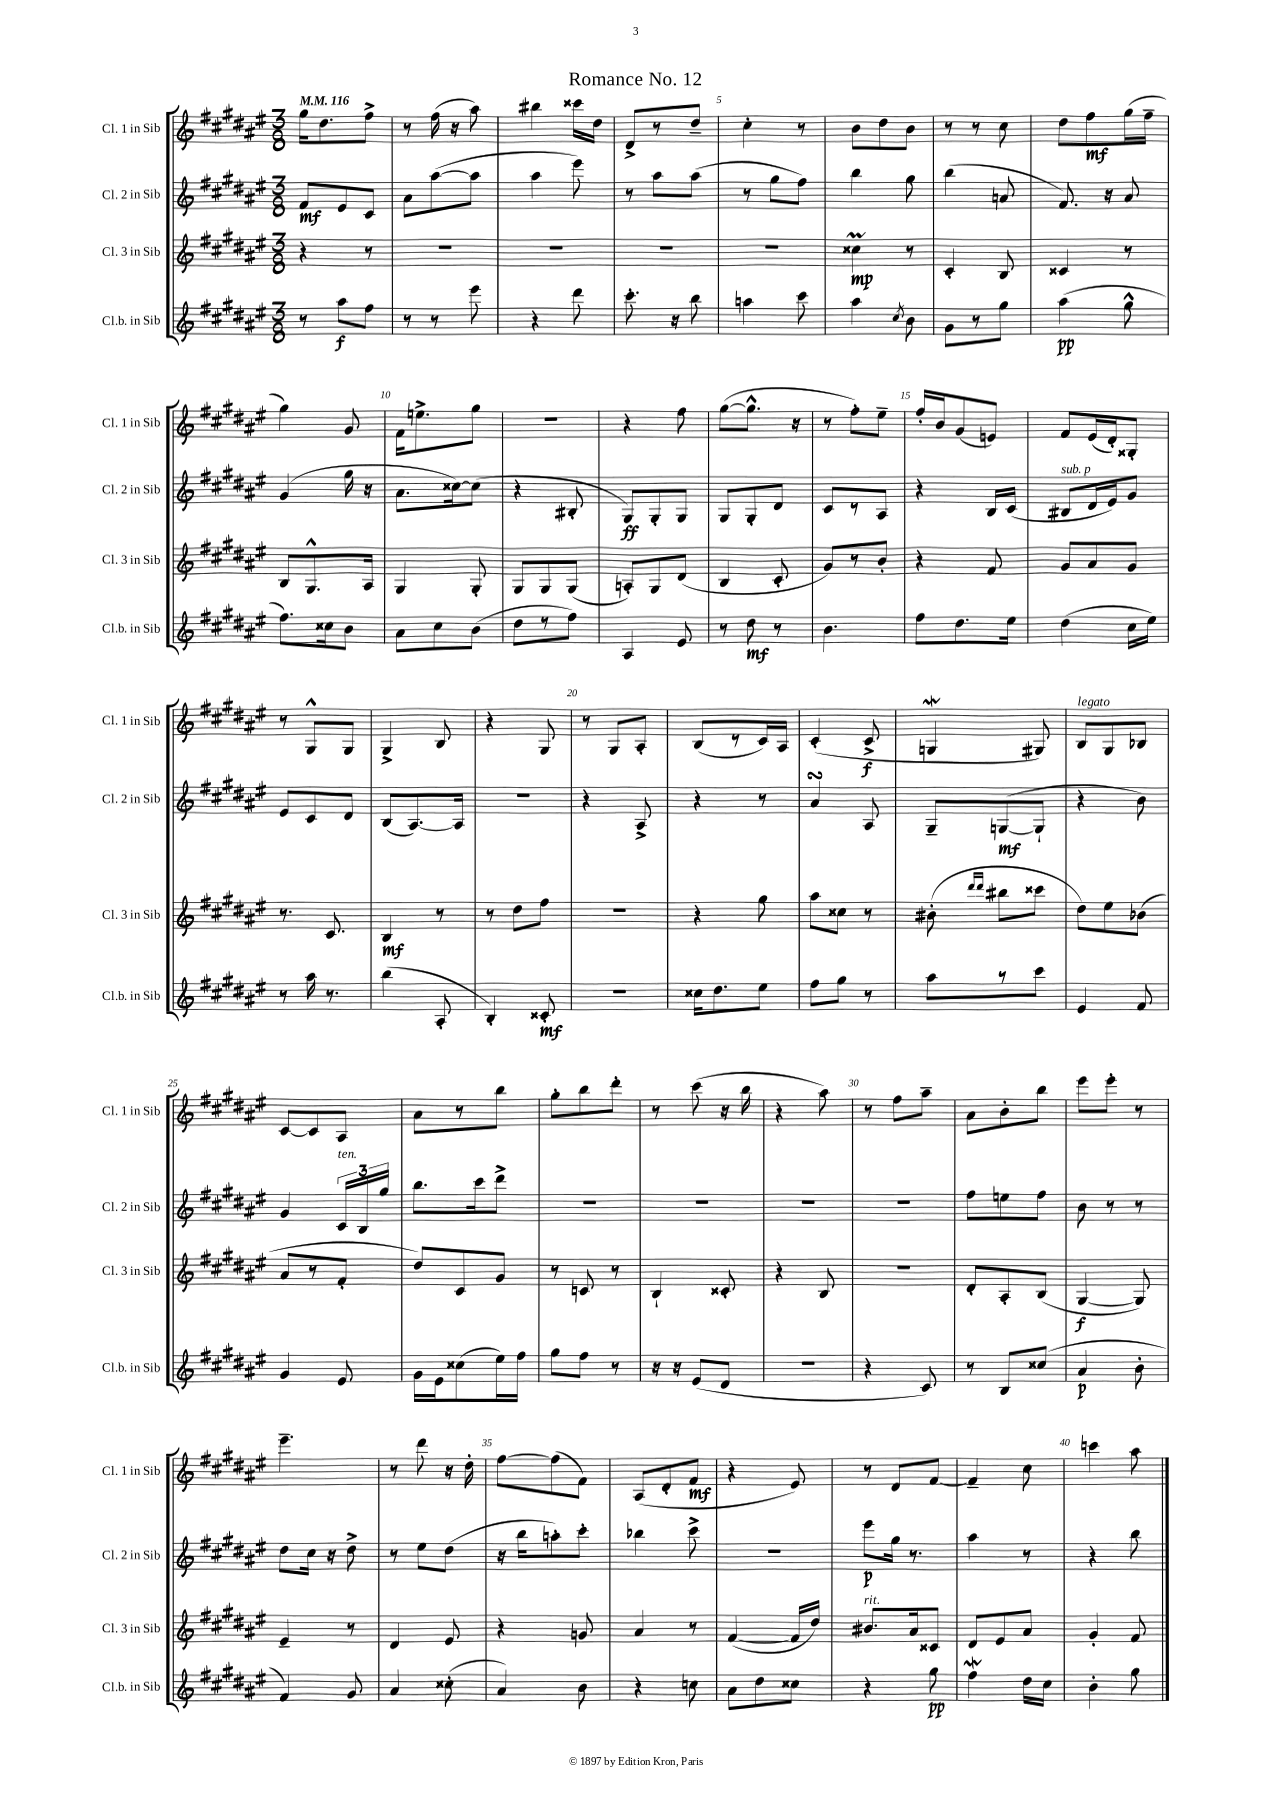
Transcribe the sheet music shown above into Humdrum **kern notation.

**kern	**dynam	**kern	**dynam	**kern	**dynam	**kern	**dynam
*part4	*part4	*part3	*part3	*part2	*part2	*part1	*part1
*staff4	*staff4	*staff3	*staff3	*staff2	*staff2	*staff1	*staff1
*I"Cl.b. in Sib	*	*I"Cl. 3 in Sib	*	*I"Cl. 2 in Sib	*	*I"Cl. 1 in Sib	*
*I'Cl.b. in Sib	*	*I'Cl. 3 in Sib	*	*I'Cl. 2 in Sib	*	*I'Cl. 1 in Sib	*
*clefG2	*	*clefG2	*	*clefG2	*	*clefG2	*
*k[f#c#g#d#a#e#]	*	*k[f#c#g#d#a#e#]	*	*k[f#c#g#d#a#e#]	*	*k[f#c#g#d#a#e#]	*
*M3/8	*	*M3/8	*	*M3/8	*	*M3/8	*
*MM116	*	*MM116	*	*MM116	*	*MM116	*
=1	=1	=1	=1	=1	=1	=1	=1
8r	.	4r	.	8f#/L	mf	16gg#\KL	.
.	.	.	.	.	.	8.dd#\	.
8aa#\L	f	.	.	8e#/	.	.	.
8ff#\J	.	8r	.	8c#/J	.	8ff#^\J	.
=2	=2	=2	=2	=2	=2	=2	=2
8r	.	4.r	.	8a#\L	.	8r	.
8r	.	.	.	([8aa#\	.	(16ff#\	.
.	.	.	.	.	.	16r	.
8eee#\	.	.	.	8aa#\J]	.	8aa#\)	.
=3	=3	=3	=3	=3	=3	=3	=3
4r	.	4.r	.	4aa#\	.	4bb#X\	.
8ddd#\	.	.	.	8eee#\)	.	16ccc##X\LL	.
.	.	.	.	.	.	16dd#\JJ	.
=4	=4	=4	=4	=4	=4	=4	=4
8.ccc#'\	.	4.r	.	8r	.	8d#^/L	.
.	.	.	.	8aa#\L	.	8r	.
16r	.	.	.	.	.	.	.
8bb\	.	.	.	(8aa#\J	.	8dd#~/J	.
=5	=5	=5	=5	=5	=5	=5	=5
4aan\	.	4.r	.	8r	.	4cc#'\	.
.	.	.	.	8gg#\L	.	.	.
8ccc#\	.	.	.	8ff#\J)	.	8r	.
=6	=6	=6	=6	=6	=6	=6	=6
4aa#\	.	4cc##Xm\	mp	4bb\	.	8b\L	.
.	.	.	.	.	.	8dd#\	.
8qcc#/	.	.	.	.	.	.	.
8b\	.	8r	.	8gg#\	.	8b\J	.
=7	=7	=7	=7	=7	=7	=7	=7
8g#\L	.	4c#'/	.	(4bb\	.	8r	.
8r	.	.	.	.	.	8r	.
8gg#\J	.	8B/	.	8an/	.	8cc#\	.
=8	=8	=8	=8	=8	=8	=8	=8
(4aa#\	pp	4c##X/	.	8.f#/)	.	8dd#\L	.
.	.	.	.	.	.	8ff#\	mf
.	.	.	.	16r	.	.	.
8gg#^^\	.	8r	.	8a#/	.	(16gg#\L	.
.	.	.	.	.	.	16ff#~\JJ	.
!!LO:LB:g=z
=9	=9	=9	=9	=9	=9	=9	=9
8.ff#\L)	.	8B/L	.	(4g#/	.	4gg#\)	.
.	.	8.G#^^/	.	.	.	.	.
16cc##X\k	.	.	.	.	.	.	.
8b\J	.	.	.	16gg#\	.	8g#/	.
.	.	16A#/Jk	.	16r	.	.	.
=10	=10	=10	=10	=10	=10	=10	=10
8a#\L	.	4G#/	.	8.a#\L	.	16f#\KL	.
.	.	.	.	.	.	8.een^\	.
8cc#\	.	.	.	.	.	.	.
.	.	.	.	[16cc##X\k)	.	.	.
(8b\J	.	8G#'/	.	(8cc##\J]	.	8gg#\J	.
=11	=11	=11	=11	=11	=11	=11	=11
8dd#\L	.	8G#/L	.	4r	.	4.r	.
8r	.	8G#/	.	.	.	.	.
8ff#\J)	.	(8G#/J	.	8B#X'/	.	.	.
=12	=12	=12	=12	=12	=12	=12	=12
4A#/	.	8An'/L)	.	8G#/L)	ff	4r	.
.	.	8G#/	.	8G#'/	.	.	.
8e#/	.	(8d#/J	.	8G#/J	.	8ff#\	.
=13	=13	=13	=13	=13	=13	=13	=13
8r	.	4B/	.	8G#/L	.	([8gg#\L	.
8dd#\	mf	.	.	8G#'/	.	8.gg#^^\J]	.
8r	.	8c#'/	.	8d#/J	.	.	.
.	.	.	.	.	.	16r	.
=14	=14	=14	=14	=14	=14	=14	=14
4.b\	.	8g#/L)	.	8c#/L	.	8r	.
.	.	8r	.	8r	.	8ff#'\L)	.
.	.	8b'/J	.	8A#/J	.	8ee#~\J	.
=15	=15	=15	=15	=15	=15	=15	=15
8ff#\L	.	4r	.	4r	.	16ff#'/LL	.
.	.	.	.	.	.	16b/J	.
8.dd#\	.	.	.	.	.	(8g#/	.
.	.	8f#/	.	16B/LL	.	8en/J)	.
16ee#\Jk	.	.	.	(16c#/JJ	.	.	.
=16	=16	=16	=16	=16	=16	=16	=16
!	!	!	!	!LO:TX:a:i:t=sub. p	!	!	!
(4dd#\	.	8g#/L	.	8B#X/L	.	8f#/L	.
.	.	8a#/	.	16d#/L	.	(16e#/L	.
.	.	.	.	16e#/J)	.	16d#'/J)	.
16cc#\LL	.	8g#/J	.	8g#/J	.	8G##X'/J	.
16ee#\JJ)	.	.	.	.	.	.	.
!!LO:LB:g=z
=17	=17	=17	=17	=17	=17	=17	=17
8r	.	8.r	.	8e#/L	.	8r	.
16aa#\	.	.	.	8c#/	.	8G#^^/L	.
8.r	.	8.c#/	.	.	.	.	.
.	.	.	.	8d#/J	.	8G#/J	.
=18	=18	=18	=18	=18	=18	=18	=18
(4bb\	.	4B/	mf	(8B/L	.	4G#^/	.
.	.	.	.	[8.A#/)	.	.	.
8A#'/	.	8r	.	.	.	8B/	.
.	.	.	.	16A#/Jk]	.	.	.
=19	=19	=19	=19	=19	=19	=19	=19
4B'/)	.	8r	.	4.r	.	4r	.
.	.	8dd#\L	.	.	.	.	.
8c##X'/	mf	8ff#\J	.	.	.	8G#/	.
=20	=20	=20	=20	=20	=20	=20	=20
4.r	.	4.r	.	4r	.	8r	.
.	.	.	.	.	.	8G#/L	.
.	.	.	.	8A#^/	.	8A#'/J	.
=21	=21	=21	=21	=21	=21	=21	=21
16cc##X\KL	.	4r	.	4r	.	(8B/L	.
8.dd#\	.	.	.	.	.	.	.
.	.	.	.	.	.	8r	.
8ee#\J	.	8gg#\	.	8r	.	16c#/L)	.
.	.	.	.	.	.	16A#/JJ	.
=22	=22	=22	=22	=22	=22	=22	=22
8ff#\L	.	8aa#\L	.	4a#sSsS/	.	(4c#'/	.
8gg#\J	.	8cc##X\J	.	.	.	.	.
8r	.	8r	.	8A#/	.	8c#^/	f
=23	=23	=23	=23	=23	=23	=23	=23
8aa#\L	.	(8b#X'\	.	8G#~/L	.	4Gnw/	.
.	.	16qqddd#/LL	.	.	.	.	.
.	.	16qqddd#/JJ	.	.	.	.	.
8r	.	8bb#X\L	.	([8Gn/	mf	.	.
8ccc#\J	.	8ccc##X\J	.	8G`/J]	.	8G#X/)	.
=24	=24	=24	=24	=24	=24	=24	=24
!	!	!	!	!	!	!LO:TX:a:i:t=legato	!
4e#/	.	8dd#\L)	.	4r	.	8B/L	.
.	.	8ee#\	.	.	.	8G#/	.
8f#/	.	(8b-X\J	.	8b\)	.	8B-X/J	.
!!LO:LB:g=z
=25	=25	=25	=25	=25	=25	=25	=25
4g#/	.	8a#/L	.	4g#/	.	[8c#/L	.
.	.	8r	.	.	.	8c#/]	.
!	!	!	!	!LO:TX:a:i:t=ten.	!	!	!
8e#/	.	8f#'/J	.	24c#/LL	.	8A#/J	.
.	.	.	.	24B/	.	.	.
.	.	.	.	24gg#/JJ	.	.	.
=26	=26	=26	=26	=26	=26	=26	=26
16g#\LL	.	8dd#/L)	.	8.bb\L	.	8a#\L	.
16e#\J	.	.	.	.	.	.	.
(8cc##X\	.	8c#/	.	.	.	8r	.
.	.	.	.	16ccc#\k	.	.	.
16ee#\L)	.	8g#/J	.	8ddd#^\J	.	8bb\J	.
16ff#\JJ	.	.	.	.	.	.	.
=27	=27	=27	=27	=27	=27	=27	=27
8gg#\L	.	8r	.	4.r	.	8gg#'\L	.
8ff#\J	.	8cn/	.	.	.	8bb\	.
8r	.	8r	.	.	.	8ddd#'\J	.
=28	=28	=28	=28	=28	=28	=28	=28
16r	.	4B`/	.	4.r	.	8r	.
16r	.	.	.	.	.	.	.
(8e#/L	.	.	.	.	.	(8ccc#\	.
8d#/J	.	8c##X'/	.	.	.	16r	.
.	.	.	.	.	.	16bb\	.
=29	=29	=29	=29	=29	=29	=29	=29
4.r	.	4r	.	4.r	.	4r	.
.	.	8B/	.	.	.	8aa#\)	.
=30	=30	=30	=30	=30	=30	=30	=30
4r	.	4.r	.	4.r	.	8r	.
.	.	.	.	.	.	8ff#\L	.
8c#/)	.	.	.	.	.	8aa#~\J	.
=31	=31	=31	=31	=31	=31	=31	=31
8r	.	8d#'/L	.	8ff#\L	.	8a#\L	.
8B/L	.	8A#'/	.	8een\	.	8b'\	.
(8cc##X/J	.	(8B/J	.	8ff#\J	.	8bb\J	.
=32	=32	=32	=32	=32	=32	=32	=32
4a#/	p	[4G#/	f	8b\	.	8eee#\L	.
.	.	.	.	8r	.	8eee#'\J	.
8b'\	.	8G#/])	.	8r	.	8r	.
!!LO:LB:g=z
=33	=33	=33	=33	=33	=33	=33	=33
4f#/)	.	4e#~/	.	8dd#\L	.	4.eee#~\	.
.	.	.	.	16cc#\Jk	.	.	.
.	.	.	.	16r	.	.	.
8g#/	.	8r	.	8dd#^\	.	.	.
=34	=34	=34	=34	=34	=34	=34	=34
4a#/	.	4d#/	.	8r	.	8r	.
.	.	.	.	8ee#\L	.	8ddd#\	.
(8cc##X'\	.	8e#/	.	(8dd#\J	.	16r	.
.	.	.	.	.	.	16dd#'\	.
=35	=35	=35	=35	=35	=35	=35	=35
4a#/)	.	4r	.	16r	.	[8ff#\L	.
.	.	.	.	16bb\KL	.	.	.
.	.	.	.	8aan'\)	.	(8ff#\]	.
8b\	.	8gn/	.	8ccc#'\J	.	8f#\J)	.
=36	=36	=36	=36	=36	=36	=36	=36
4r	.	4a#/	.	4bb-X\	.	(8A#/L	.
.	.	.	.	.	.	8d#'/	.
8ccn\	.	8r	.	8ccc#^\	.	8f#/J	mf
=37	=37	=37	=37	=37	=37	=37	=37
8a#\L	.	([4f#/	.	4.r	.	4r	.
8dd#\	.	.	.	.	.	.	.
8cc##X\J	.	16f#/LL]	.	.	.	8e#/)	.
.	.	16dd#/JJ)	.	.	.	.	.
=38	=38	=38	=38	=38	=38	=38	=38
!	!	!LO:TX:a:i:t=rit.	!	!	!	!	!
4r	.	8.b#X/L	.	8eee#\L	p	8r	.
.	.	.	.	16gg#\Jk	.	8d#/L	.
.	.	16a#/k	.	8.r	.	.	.
8gg#\	pp	8c##X/J	.	.	.	[8f#/J	.
=39	=39	=39	=39	=39	=39	=39	=39
4ff#w\	.	8d#/L	.	4aa#\	.	4f#~/]	.
.	.	8e#/	.	.	.	.	.
16dd#\LL	.	8a#/J	.	8r	.	8cc#\	.
16cc#\JJ	.	.	.	.	.	.	.
=40	=40	=40	=40	=40	=40	=40	=40
4b'\	.	4g#'/	.	4r	.	4cccn\	.
8gg#\	.	8f#/	.	8bb\	.	8aa#\	.
==	==	==	==	==	==	==	==
*-	*-	*-	*-	*-	*-	*-	*-
